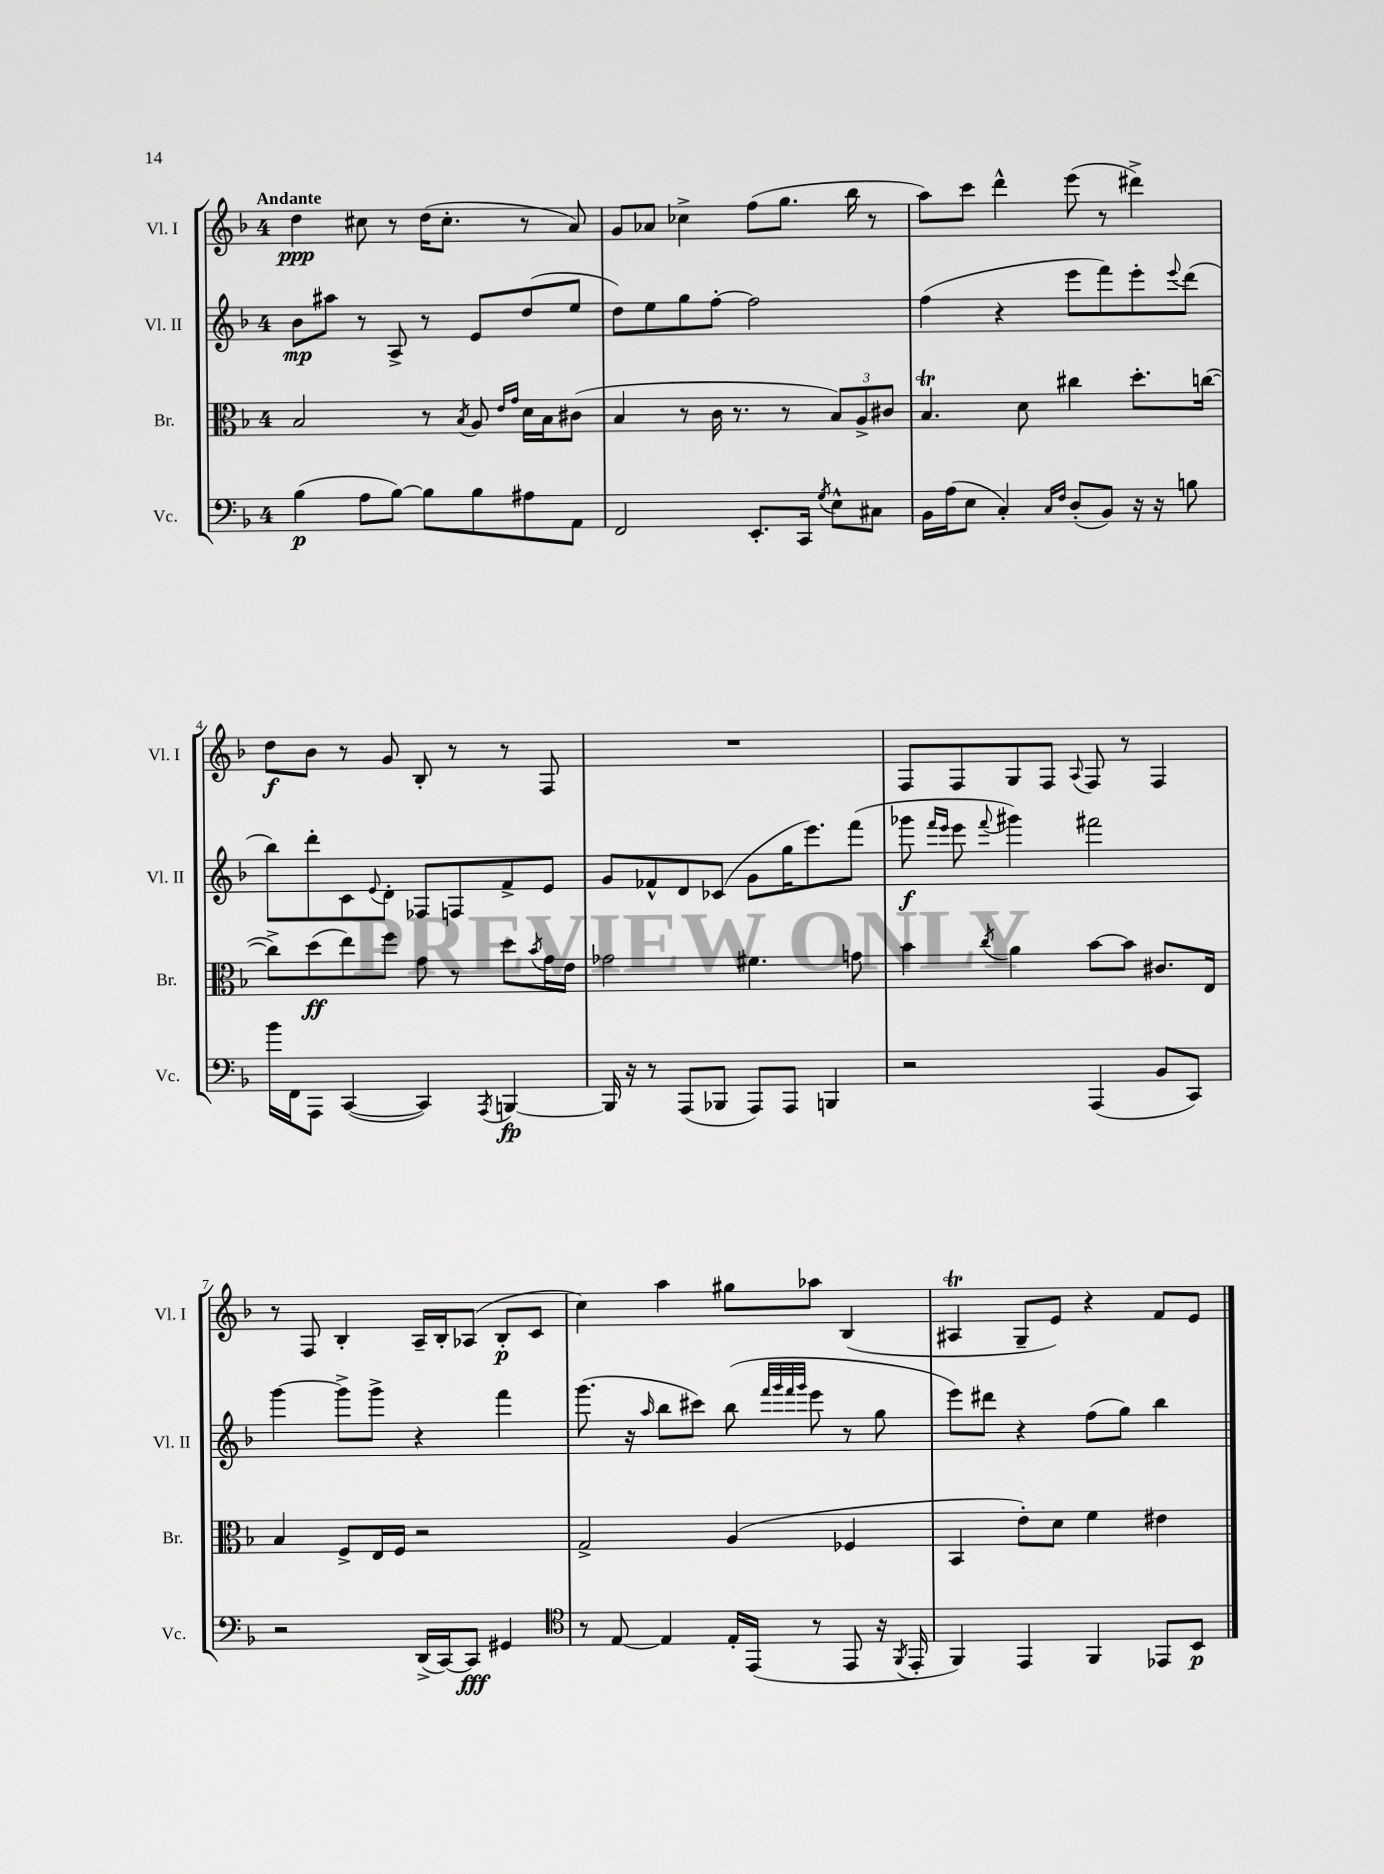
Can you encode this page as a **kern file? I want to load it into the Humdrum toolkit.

**kern	**kern	**kern	**kern
*staff4	*staff3	*staff2	*staff1
*clefF4	*clefC3	*clefG2	*clefG2
*k[b-]	*k[b-]	*k[b-]	*k[b-]
*M4/4	*M4/4	*M4/4	*M4/4
(4B-	2B-	8b-	4dd
.	.	8aa#	.
8A	.	8r	8cc#
[8B-)	.	8A^	8r
8B-]	8r	8r	(16dd
.	.	.	8.cc#'
.	8qB-	.	.
8B-	8A	8e	.
.	16qqe	.	.
.	16qqg	.	.
8A#	16d	(8dd	8r
.	16B-	.	.
8AA	(8c#	8ee	8a)
=	=	=	=
2FF	4B-	8dd)	8g
.	.	8ee	8a-
.	8r	8gg	4cc-^
.	16c	[8ff'	.
.	8.r	.	.
8.EE'	.	2ff]	(8ff
.	8r	.	8.gg
16CC	.	.	.
8qG	.	.	.
8E^^	12B-)	.	.
.	.	.	16bb-
.	12A^	.	.
8C#	.	.	8r
.	12c#	.	.
=	=	=	=
16BB-	4.B-	(4ff	8aa)
(16A	.	.	.
8E	.	.	8ccc
4C')	.	4r	4ddd^^
.	8d	.	.
16qqC	.	.	.
16qqF	.	.	.
(8D'	4cc#	8eee	(8eee
8BB-)	.	8fff)	8r
16r	8.dd'	8eee'	4ddd#^)
16r	.	.	.
.	.	8qqeee	.
8B	.	(8ddd	.
.	([16cc	.	.
=	=	=	=
16b-	8cc^])	8bb-)	8dd
16FF	.	.	.
8AAA	(8dd	8ddd'	8b-
([4CC	8ee)	8c	8r
.	.	8qqe	.
.	8ff	8d'	8g
4CC])	8g	8F-	8B-'
.	8r	8F	8r
8qAAA	.	.	.
[4BBB	8dd	8f^	8r
.	8qb-	.	.
.	16g	8e	8F
.	16e	.	.
=	=	=	=
16BBB]	2g-	8g	1r
16r	.	.	.
8r	.	8f-^^	.
(8AAA	.	8d	.
8BBB-	.	(8c-	.
8AAA)	4.f#	8g	.
8AAA	.	16gg	.
.	.	8.eee)	.
4BBB	.	.	.
.	8g	(8fff	.
=	=	=	=
2r	4b-	8ggg-	8F
.	.	16qqfff	.
.	.	16qqeee	.
.	.	8eee	8F
.	8qcc	8qqfff	.
.	4a	4ggg#)	8G
.	.	.	8F
.	.	.	8qqA
(4AAA	[8b-	2fff#	8F
.	8b-]	.	8r
8BB-	8.c#	.	4F
8CC)	.	.	.
.	16E	.	.
=	=	=	=
2r	4B-	[4ggg	8r
.	.	.	8F
.	8F^	8ggg^]	4B-'
.	16E	8ggg^	.
.	16F	.	.
(16DD^	2r	4r	16A~
[16CC)	.	.	16B-'
8CC]	.	.	(8A-
4GG#	.	4fff	8B-'
.	.	.	8c
=	=	=	=
*clefC4	*	*	*
8r	2G^	(8.ggg	4cc)
[8E	.	.	.
.	.	16r	.
.	.	16qqaa	.
4E]	.	8bb-	4aa
.	.	8ccc#)	.
16E'	(4A	(8bb-	8gg#
(16EE	.	.	.
.	.	32qqfff	.
.	.	32qqggg	.
.	.	32qqfff	.
.	.	32qqggg	.
8r	.	8eee	8aa-
8EE	4F-	8r	(4B-
16r	.	8gg	.
8qFF	.	.	.
16EE'	.	.	.
=	=	=	=
4FF)	4BB-	8eee)	4A#
.	.	8ddd#	.
4EE	8e')	4r	8G~
.	8d	.	8e)
4FF	4f	(8ff	4r
.	.	8gg)	.
8EE-	4e#	4bb-	8f
8BB-	.	.	8e
==	==	==	==
*-	*-	*-	*-
